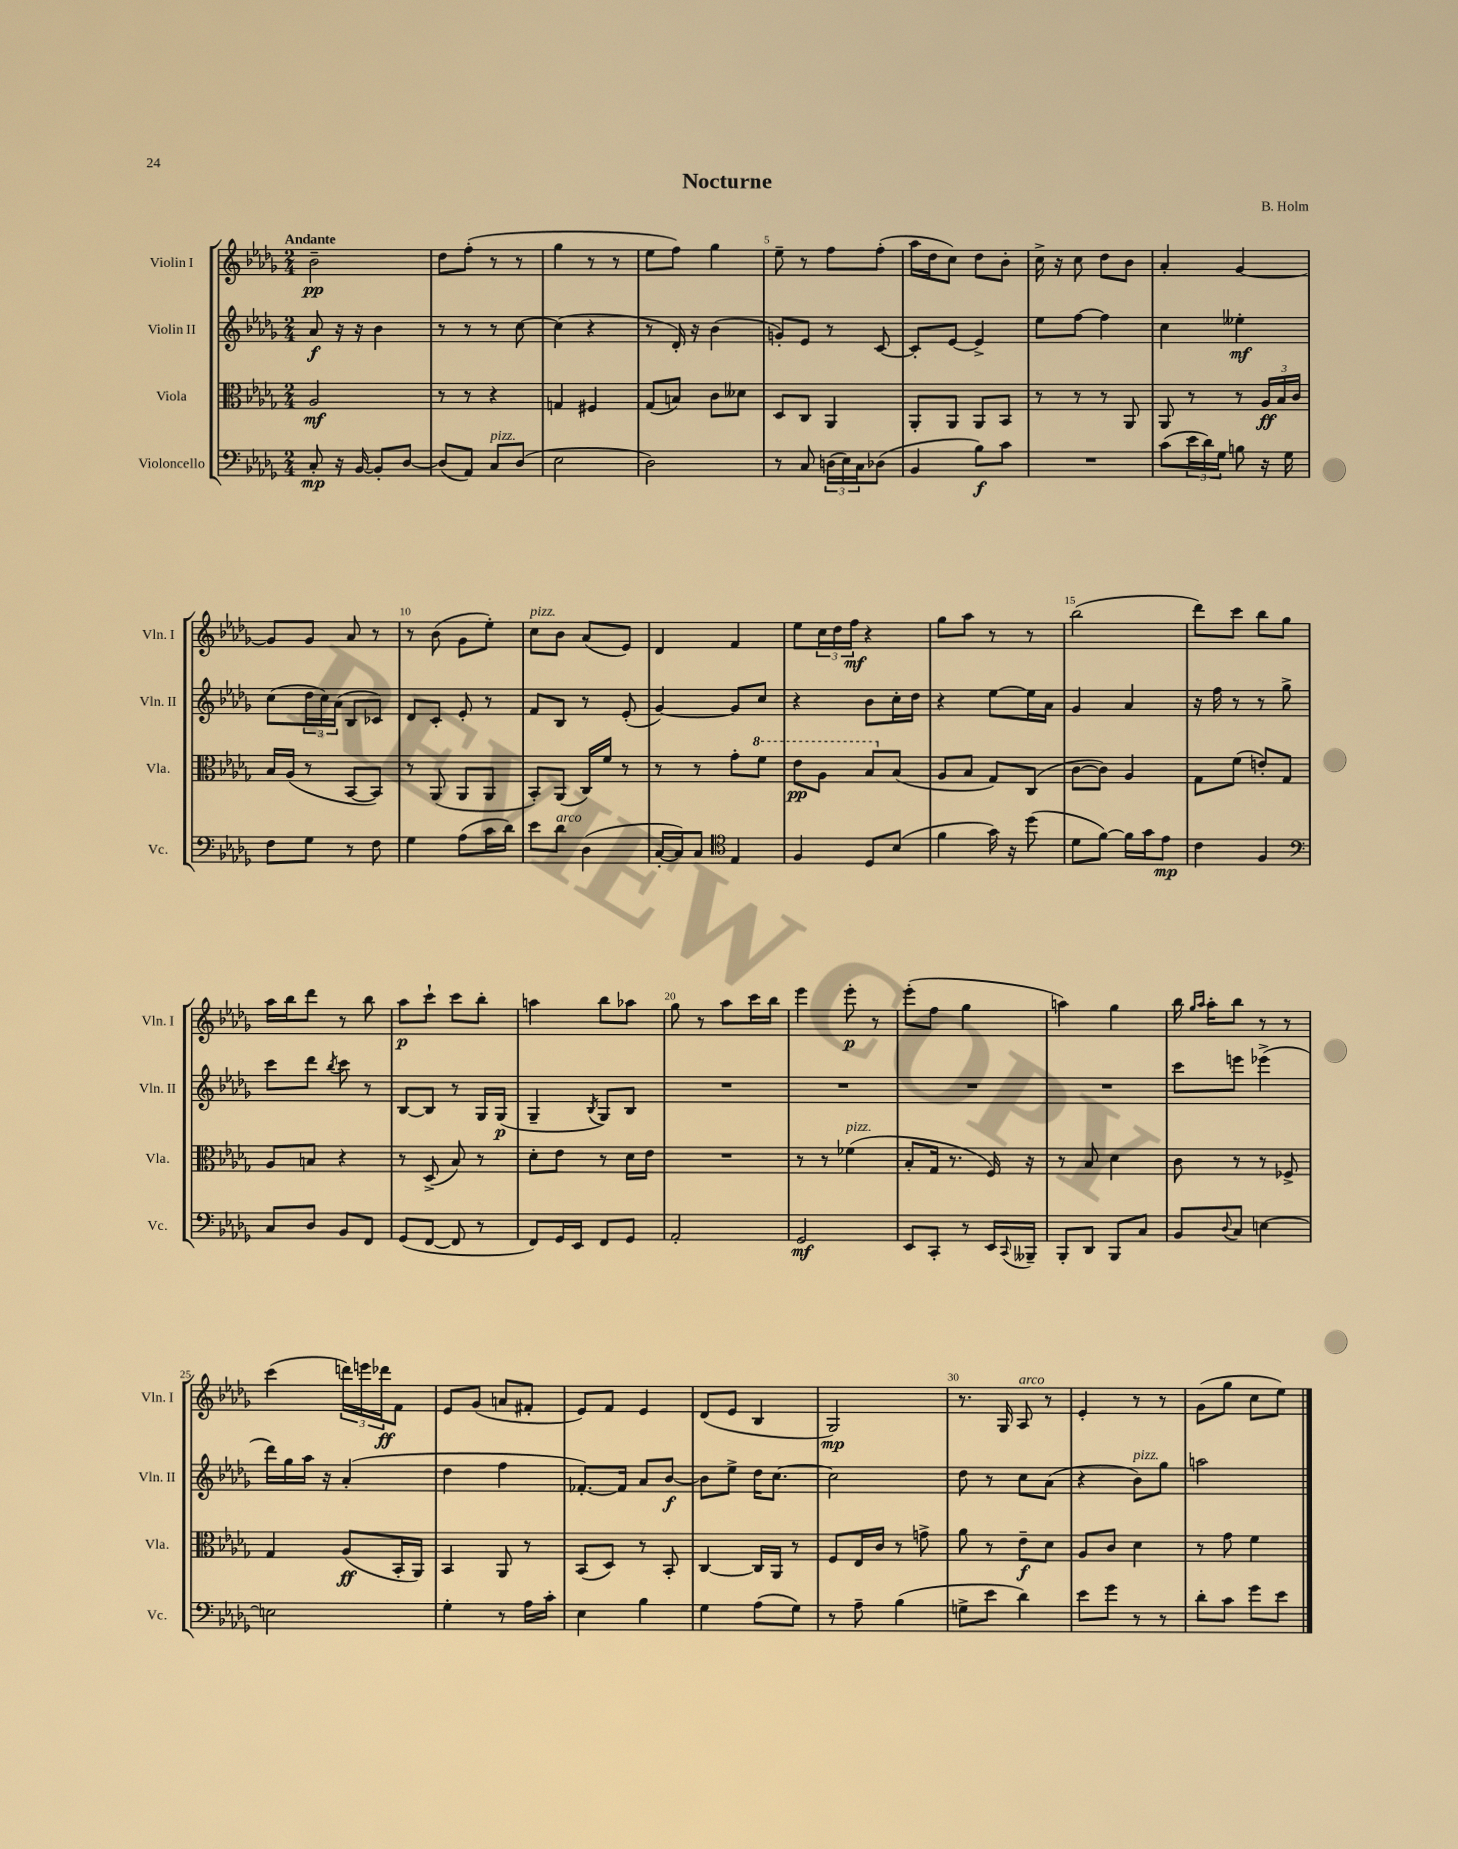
\header { title = "Nocturne" composer = "B. Holm" }
<<
\new StaffGroup <<
\new Staff = "s0" \with { instrumentName = "Violin I" shortInstrumentName = "Vln. I" } {
    \clef treble \key des \major \numericTimeSignature \time 2/4 \tempo "Andante"
    bes'2--\pp |
    des''8 f''8-.( r8 r8 |
    ges''4 r8 r8 |
    ees''8 f''8) ges''4 |
    ees''8-- r8 f''8 f''8-.( |
    aes''16 des''16 c''8) des''8 bes'8-. |
    c''16-> r16 c''8 des''8 bes'8 |
    aes'4-. ges'4~ |
    ges'8 ges'8 aes'8 r8 |
    r8 bes'8( ges'8 ees''8-.) |
    c''8^\markup { \italic "pizz." } bes'8 aes'8( ees'8) |
    des'4 f'4 |
    ees''8 \tuplet 3/2 { c''16 des''16 f''16\mf } r4 |
    ges''8 aes''8 r8 r8 |
    bes''2( |
    des'''8) c'''8 bes''8 ges''8 |
    aes''16 bes''16 des'''8 r8 bes''8 |
    aes''8\p c'''8-! c'''8 bes''8-. |
    a''4 bes''8 aes''8 |
    ges''8 r8 aes''8 c'''16 bes''16 |
    ees'''4 ees'''8-.\p r8 |
    ees'''8-.( f''8 ges''4 |
    a''4) ges''4 |
    bes''16 \grace { ges''16 aes''16 } aes''16-. bes''8 r8 r8 |
    c'''4( \tuplet 3/2 { d'''16) e'''16 des'''16\ff } f'8 |
    ees'8 ges'8( a'8 fis'8-. |
    ees'8) f'8 ees'4 |
    des'8( ees'8 bes4 |
    ges2\mp) |
    r8. ges16 aes8^\markup { \italic "arco" } r8 |
    ees'4-. r8 r8 |
    ges'8( ges''8 c''8 ees''8) \bar "|." |
}
\new Staff = "s1" \with { instrumentName = "Violin II" shortInstrumentName = "Vln. II" } {
    \clef treble \key des \major \numericTimeSignature \time 2/4
    aes'8\f r16 r16 bes'4 |
    r8 r8 r8 c''8~ |
    c''4( r4 |
    r8 des'16-.) r16 bes'4( |
    g'8-.) ees'8 r8 c'8~ |
    c'8-. ees'8~ ees'4-> |
    ees''8 f''8~ f''4 |
    c''4 eeses''4-.\mf |
    c''8( \tuplet 3/2 { des''16 c''16) aes'16( } bes8 ces'8) |
    des'8 c'8-. ees'8-. r8 |
    f'8 bes8 r8 ees'8-.( |
    ges'4~) ges'8 c''8 |
    r4 bes'8 c''16-. des''16 |
    r4 ees''8~ ees''16 aes'16 |
    ges'4 aes'4 |
    r16 f''16 r8 r8 ges''8-> |
    c'''8 des'''8 \acciaccatura { bes''8 } c'''8 r8 |
    bes8~ bes8 r8 ges16 ges16\p( |
    ges4-- \acciaccatura { bes8 } ges8) bes8 |
    R2 |
    R2 |
    R2 |
    R2 |
    c'''8 e'''8 ees'''4->( |
    des'''16) ges''16 aes''16 r16 aes'4-.( |
    des''4 f''4 |
    fes'8.~-.) fes'16 aes'8 bes'8~\f |
    bes'8 ees''8-> des''16 c''8.~ |
    c''2 |
    des''8 r8 c''8 aes'8( |
    r4 bes'8^\markup { \italic "pizz." }) ges''8 |
    a''2 \bar "|." |
}
\new Staff = "s2" \with { instrumentName = "Viola" shortInstrumentName = "Vla." } {
    \clef alto \key des \major \numericTimeSignature \time 2/4
    aes2\mf |
    r8 r8 r4 |
    g4 fis4 |
    ges8( b8) c'8 deses'8 |
    des8 c8 aes,4 |
    aes,8-. aes,8 aes,8 bes,8 |
    r8 r8 r8 aes,8 |
    aes,8 r8 r8 \tuplet 3/2 { aes16\ff bes16 c'16 } |
    bes16 aes16( r8 bes,8~ bes,8) |
    r8 aes,8( aes,8 aes,8 |
    bes,8-.) aes,8( c16) f'16 r8 |
    r8 r8 ges'8-. \ottava #1 f''8 |
    ees''8\pp aes'8 bes'8 \ottava #0 bes8( |
    aes8 bes8 ges8) c8( |
    c'8~ c'8) aes4 |
    ges8 f'8( e'8-.) ges8 |
    aes8 b8 r4 |
    r8 des8->( bes8) r8 |
    des'8-. ees'8 r8 des'16 ees'16 |
    R2 |
    r8 r8 fes'4^\markup { \italic "pizz." }( |
    bes8-. ges16 r8. f16) r16 |
    r8 bes8 des'4 |
    c'8 r8 r8 fes8-> |
    ges4 aes8\ff( bes,16-. aes,16) |
    bes,4 aes,8 r8 |
    bes,8( des8) r8 bes,8-. |
    c4~ c16 aes,16 r8 |
    f8 ees16 c'16 r8 g'8-> |
    aes'8 r8 ees'8--\f des'8 |
    aes8 c'8 des'4 |
    r8 ges'8 f'4 \bar "|." |
}
\new Staff = "s3" \with { instrumentName = "Violoncello" shortInstrumentName = "Vc." } {
    \clef bass \key des \major \numericTimeSignature \time 2/4
    c8-.\mp r16 bes,16~ bes,8-. des8~ |
    des8( aes,8) c8^\markup { \italic "pizz." } des8( |
    ees2 |
    des2) |
    r8 c8 \tuplet 3/2 { d16( ees16) c16 } des8( |
    bes,4 bes8\f) c'8 |
    R2 |
    c'8( \tuplet 3/2 { ees'16 des'16) ges16 } b8 r16 ges16 |
    f8 ges8 r8 f8 |
    ges4 aes8( c'16 des'16) |
    ees'8 des'8^\markup { \italic "arco" } des4( |
    c16~-. c16) c8 \clef tenor ees4 |
    f4 des8 bes8( |
    f'4 ges'16) r16 des''8( |
    des'8 f'8~) f'16 ges'16 ees'8\mp |
    c'4 f4 |
    \clef bass c8 des8 bes,8 f,8 |
    ges,8( f,8~ f,8 r8 |
    f,8) ges,16 ees,16 f,8 ges,8 |
    aes,2-. |
    ges,2\mf |
    ees,8 c,8-. r8 ees,16 \appoggiatura { c,8 } beses,,16-- |
    bes,,8-. des,8 bes,,8 c8 |
    bes,8 \appoggiatura { des8 } c8 e4~ |
    e2 |
    ges4-. r8 aes16 c'16-. |
    ees4 bes4 |
    ges4 aes8( ges8) |
    r8 aes8-- bes4( |
    g8-> ees'8 des'4) |
    ees'8 ges'8 r8 r8 |
    des'8-. c'8 ges'8 ees'8 \bar "|." |
}
>>
>>
\layout { \context { \Score \override BarNumber.break-visibility = ##(#f #t #t) barNumberVisibility = #(every-nth-bar-number-visible 5) } }
